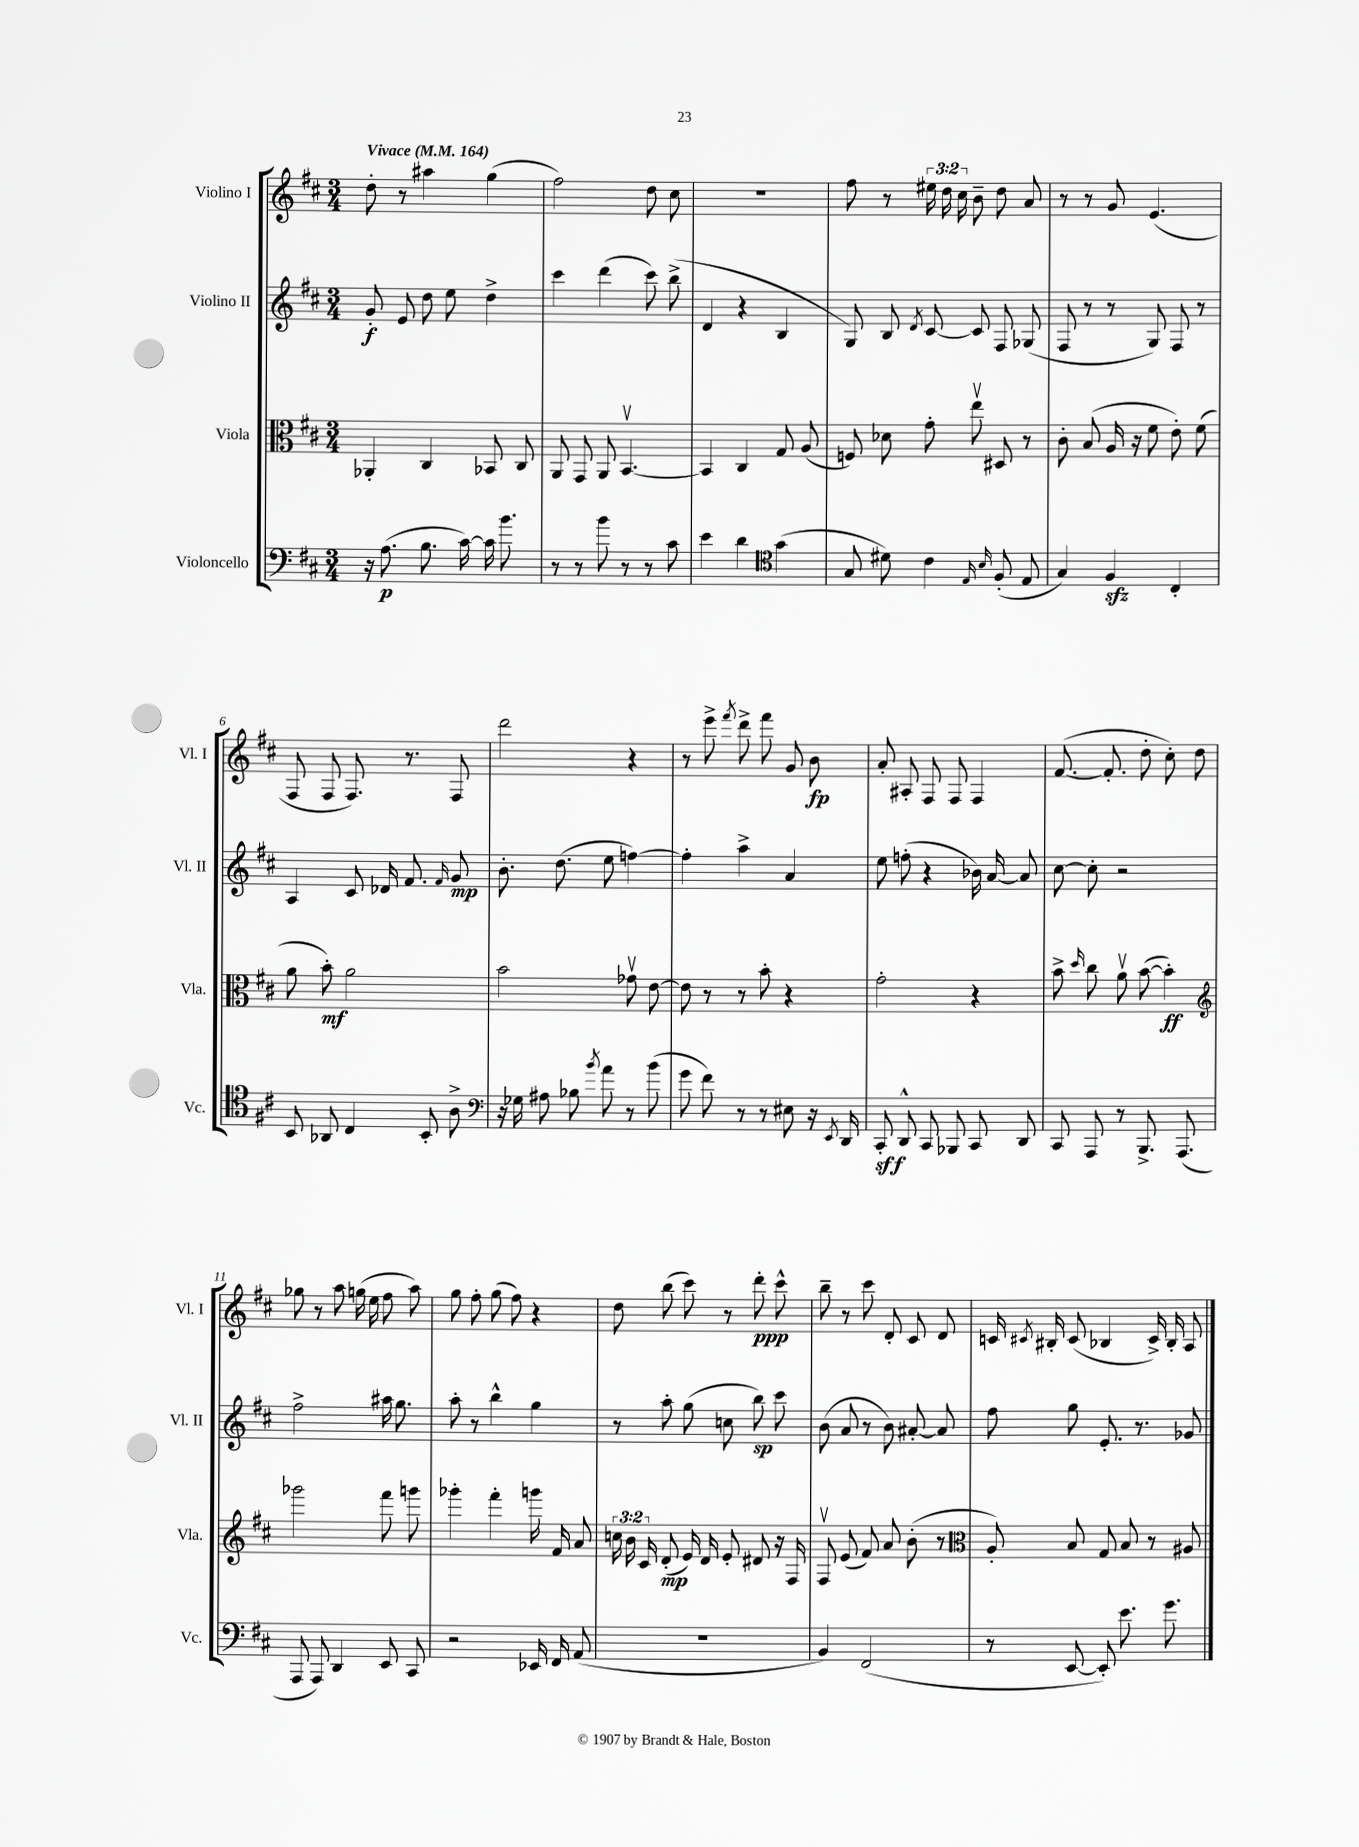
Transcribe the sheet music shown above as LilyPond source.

<<
\new StaffGroup <<
\new Staff = "s0" \with { instrumentName = "Violino I" shortInstrumentName = "Vl. I" } {
    \clef treble \key d \major \numericTimeSignature \time 3/4 \override Staff.TupletNumber.text = #tuplet-number::calc-fraction-text \tempo "Vivace" 4 = 164
    \autoBeamOff d''8-. r8 ais''4 g''4( |
    fis''2) d''8 cis''8 |
    R2. |
    fis''8 r8 \tuplet 3/2 { eis''16 d''16 cis''16 } b'8-- d''8 a'8 |
    r8 r8 g'8 e'4.( |
    fis8 fis8 fis8.) r8. fis8 |
    d'''2 r4 |
    r8 e'''8-> \acciaccatura { fis'''8 } d'''8-> fis'''8 g'8 b'8\fp |
    a'8-. ais8-. fis8 fis8 fis4 |
    fis'8.~( fis'8.-. d''8-. cis''8-.) d''8 |
    ges''8 r8 a''8 g''16( e''16 fis''8 a''8) |
    g''8 fis''8-. g''8( fis''8) r4 |
    d''8 b''8( cis'''8) r8 d'''8-.\ppp cis'''8-^ |
    b''8-- r8 cis'''8 d'8-. cis'8 d'8 |
    c'16 \acciaccatura { cis'8 } bis16-. cis'8( bes4 cis'16->) bes16-. a8 \bar "|." |
}
\new Staff = "s1" \with { instrumentName = "Violino II" shortInstrumentName = "Vl. II" } {
    \clef treble \key d \major \numericTimeSignature \time 3/4
    \autoBeamOff g'8-.\f e'8 d''8 e''8 d''4-> |
    cis'''4 d'''4( cis'''8) b''8->( |
    d'4 r4 b4 |
    g8) b8 \acciaccatura { d'8 } cis'8~ cis'8 fis8 ges8( |
    fis8 r8 r8 g8) fis8 r8 |
    a4 cis'8 des'16 fis'8. \grace { fis'16 } g'8\mp |
    b'8.-. d''8.( e''8 f''4~) |
    f''4-. a''4-> a'4 |
    e''8 f''8-.( r4 bes'16) a'16~ a'8 |
    cis''8~ cis''8-. r2 |
    fis''2-> ais''16 g''8. |
    a''8-. r8 b''4-^ g''4 |
    r8 a''8-. g''8( c''8 b''8\sp) cis'''8 |
    b'8( a'8 r8 b'8) ais'8~-. ais'8 |
    fis''8 g''8 e'8.-. r8. ges'8 \bar "|." |
}
\new Staff = "s2" \with { instrumentName = "Viola" shortInstrumentName = "Vla." } {
    \clef alto \key d \major \numericTimeSignature \time 3/4 \override Staff.TupletNumber.text = #tuplet-number::calc-fraction-text
    \autoBeamOff aes,4-. cis4 bes,8 cis8 |
    a,8 g,8 a,8 b,4.~\upbow |
    b,4 cis4 g8 a8( |
    f8) des'8 g'8-. e''8\upbow dis8 r8 |
    cis'8-. b8( a16 r16 fis'8 e'8-.) fis'8( |
    a'8 b'8-.\mf) a'2 |
    b'2 ges'8\upbow e'8~ |
    e'8 r8 r8 b'8-. r4 |
    g'2-. r4 |
    b'8-> \grace { d''16 } cis''8 a'8\upbow b'8~( b'4-.\ff) |
    \clef treble ges'''2 fis'''8 g'''8 |
    ges'''4-. fis'''4-. g'''16 fis'16 a'8 |
    \tuplet 3/2 { c''16 b'16 cis'16 } d'8-.\mp( e'16) d'16 e'8-. dis'8 r16 fis16 |
    fis8\upbow e'8( fis'8) a'8 b'8-.( r8 |
    \clef alto a8-.) b8 g8 b8 r8 ais8 \bar "|." |
}
\new Staff = "s3" \with { instrumentName = "Violoncello" shortInstrumentName = "Vc." } {
    \clef bass \key d \major \numericTimeSignature \time 3/4
    \autoBeamOff r16 a8.\p( b8. cis'16~) cis'16 b'8. |
    r8 r8 b'8 r8 r8 cis'8 |
    e'4 d'4 \clef tenor g'4( |
    g8 dis'8) cis'4 \grace { e16 b16 } fis8-.( e8 |
    g4) fis4\sfz cis4-. |
    b,8 aes,8 cis4 b,8-. a8-> |
    \clef bass r16 ges16 ais8 bes8 \acciaccatura { b'8 } a'8 r8 b'8( |
    g'8 fis'8) r8 r8 eis8 r16 \acciaccatura { e,8 } d,16 |
    cis,8-.\sff d,8-^ cis,8 bes,,8 cis,8 d,8 |
    cis,8 a,,8 r8 b,,8.-> a,,8.( |
    a,,8 a,,8) d,4 e,8 cis,8 |
    r2 ees,16 fis,16 a,8( |
    R2. |
    b,4) fis,2( |
    r8 e,8~ e,8-.) e'8. g'8. \bar "|." |
}
>>
>>
